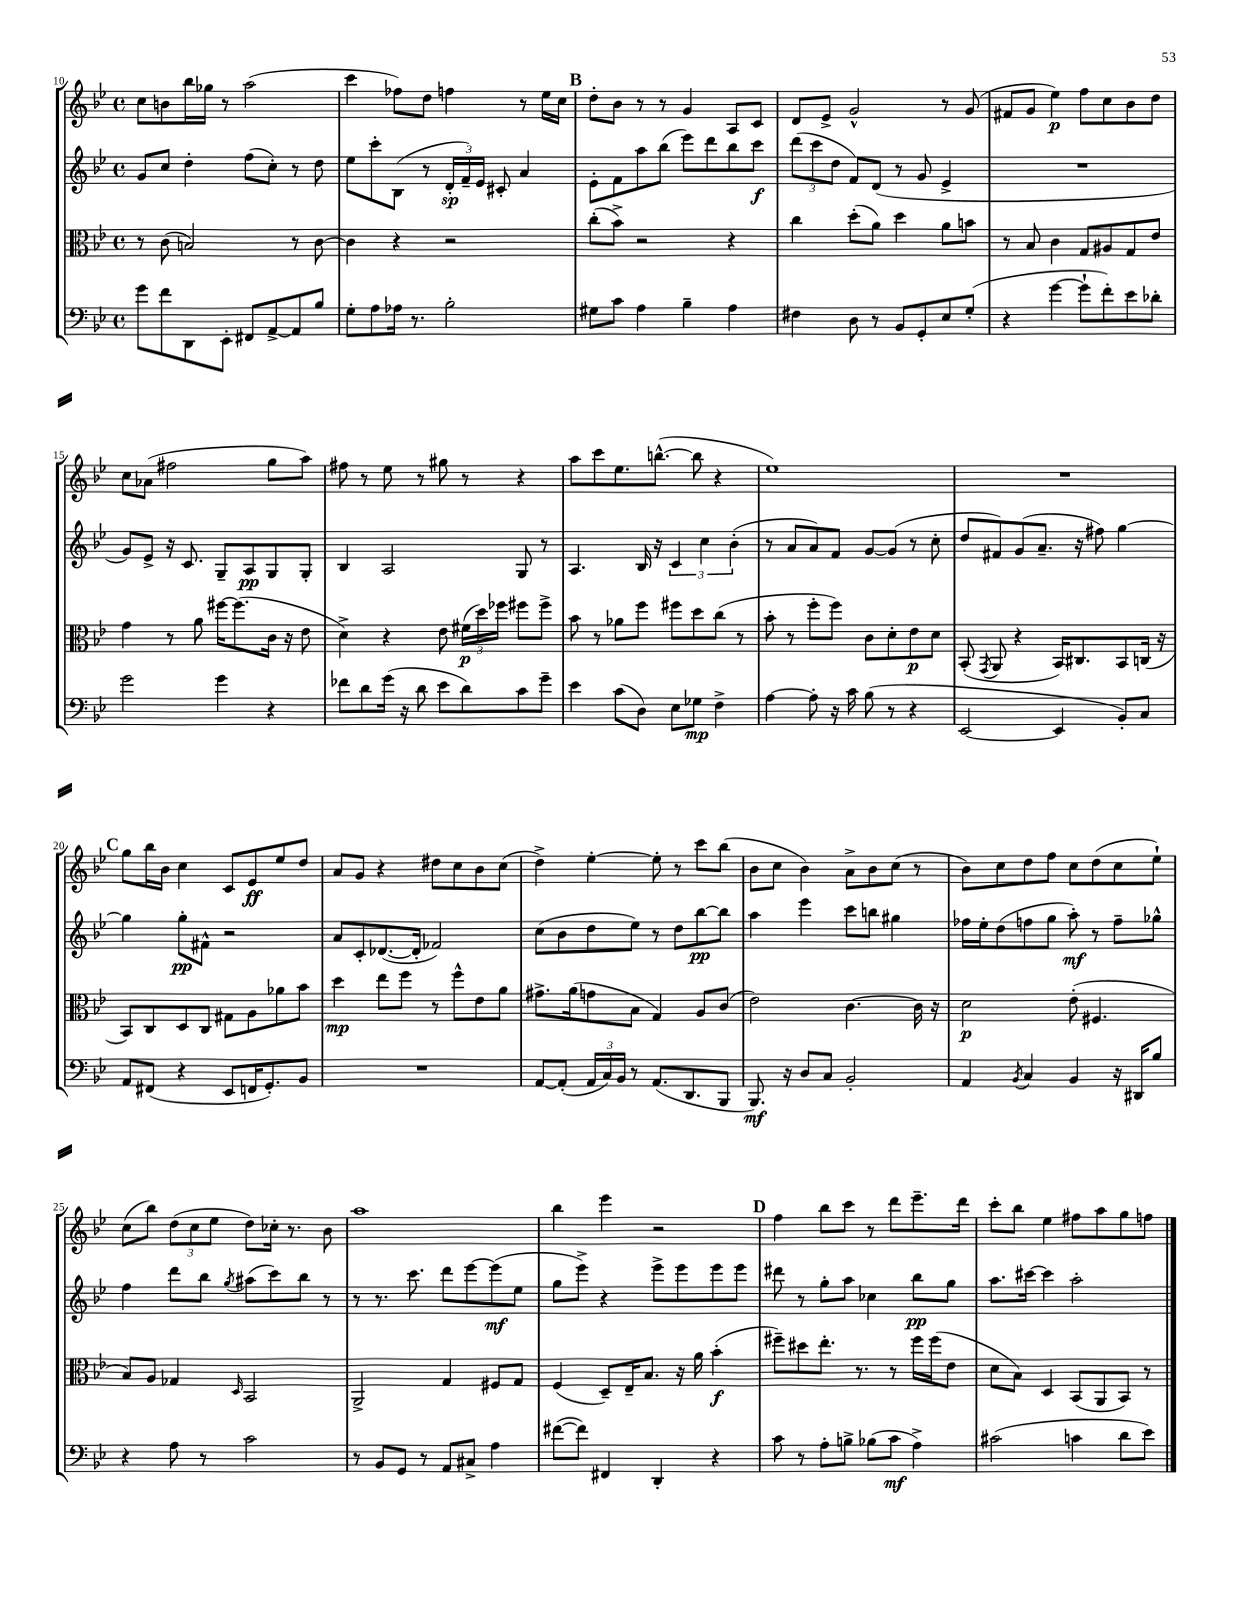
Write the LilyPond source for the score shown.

<<
\new StaffGroup <<
\new Staff = "s0" {
    \clef treble \key bes \major \defaultTimeSignature \time 4/4
    \autoBeamOff c''8[ b'8 bes''16 ges''16] r8 a''2( |
    c'''4 fes''8[) d''8] f''4 r8 ees''16[ c''16] |
    \mark \markup { \bold "B" } d''8[-. bes'8] r8 r8 g'4 a8[ c'8] |
    d'8[ ees'8]-> g'2-^ r8 g'8( |
    fis'8[ g'8] ees''4\p) f''8[ c''8 bes'8 d''8] |
    c''8[ aes'8]( fis''2 g''8[ a''8]) |
    fis''8 r8 ees''8 r8 gis''8 r8 r4 |
    a''8[ c'''8 ees''8. b''8.]~-^( b''8 r4 |
    ees''1) |
    R1 |
    \mark \markup { \bold "C" } g''8[ bes''16 bes'16] c''4 c'8[ ees'8\ff ees''8 d''8] |
    a'8[ g'8] r4 dis''8[ c''8 bes'8 c''8]( |
    d''4->) ees''4~-. ees''8-. r8 c'''8[ bes''8]( |
    bes'8[ c''8] bes'4) a'8[-> bes'8 c''8]( r8 |
    bes'8[) c''8 d''8 f''8] c''8[ d''8( c''8 ees''8]-!) |
    c''8[( bes''8]) \tuplet 3/2 { d''8[( c''8 ees''8] } d''8[) ces''16]-. r8. bes'8 |
    a''1 |
    bes''4 ees'''4 r2 |
    \mark \markup { \bold "D" } f''4 bes''8[ c'''8] r8 d'''8[ ees'''8.-- d'''16] |
    c'''8[-. bes''8] ees''4 fis''8[ a''8 g''8 f''8] \bar "|." |
}
\new Staff = "s1" {
    \clef treble \key bes \major \defaultTimeSignature \time 4/4
    \autoBeamOff g'8[ c''8] d''4-. f''8[( c''8]-.) r8 d''8 |
    ees''8[ c'''8-. bes8]( r8 \tuplet 3/2 { d'16[-.\sp f'16--) ees'16] } cis'8-. a'4 |
    \mark \markup { \bold "B" } ees'8[-. f'8 a''8 bes''8]( ees'''8[) d'''8 bes''8 c'''8]\f |
    \tuplet 3/2 { d'''8[( c'''8 d''8] } f'8[) d'8]( r8 g'8 ees'4-> |
    R1 |
    g'8[) ees'8]-> r16 c'8. g8[-- a8\pp g8 g8]-. |
    bes4 a2 g8 r8 |
    a4. bes16 r16 \tuplet 3/2 { c'4 c''4 bes'4-.( } |
    r8 a'8[ a'8) f'8] g'8[~ g'8]( r8 c''8-. |
    d''8[ fis'8) g'8( a'8.]-- r16 fis''8) g''4~ |
    \mark \markup { \bold "C" } g''4 g''8[-.\pp fis'8]-^ r2 |
    a'8[ c'8-. des'8.~( des'16]-. fes'2) |
    c''8[( bes'8 d''8 ees''8]) r8 d''8[ bes''8~\pp bes''8] |
    a''4 ees'''4 c'''8[ b''8] gis''4 |
    fes''16[ ees''16-. d''8( f''8 g''8] a''8-.\mf) r8 f''8[-- ges''8]-^ |
    f''4 d'''8[ bes''8] \acciaccatura { g''8 } ais''8[( c'''8) bes''8] r8 |
    r8 r8. c'''8. d'''8[ ees'''8~ ees'''8\mf( ees''8] |
    g''8[ ees'''8]->) r4 ees'''8[-> ees'''8 ees'''8 ees'''8] |
    \mark \markup { \bold "D" } dis'''8 r8 g''8[-. a''8] ces''4 bes''8[\pp g''8] |
    a''8.[ cis'''16]~ cis'''4 a''2-. \bar "|." |
}
\new Staff = "s2" {
    \clef alto \key bes \major \defaultTimeSignature \time 4/4
    \autoBeamOff r8 c'8( b2) r8 c'8~ |
    c'4 r4 r2 |
    \mark \markup { \bold "B" } c''8[-.( bes'8]->) r2 r4 |
    c''4 d''8[-.( a'8]) d''4 a'8[ b'8] |
    r8 bes8 c'4 g8[ ais8 g8 ees'8] |
    g'4 r8 a'8 fis''16[~ fis''8.( c'16] r16 ees'8 |
    d'4->) r4 ees'8 \tuplet 3/2 { fis'16[\p( d''16) fes''16] } fis''8[ fis''8]-> |
    bes'8 r8 aes'8[ f''8] fis''8[ d''8 c''8]( r8 |
    bes'8-. r8 f''8[-. f''8]) c'8[ d'8-. ees'8\p d'8] |
    bes,8-.( \acciaccatura { g,8 } a,8 r4 bes,16[) cis8. bes,8 c16]( r16 |
    \mark \markup { \bold "C" } bes,8[) c8 d8 c8] gis8[ a8 aes'8 bes'8] |
    d''4\mp ees''8[ f''8] r8 f''8[-^ ees'8 a'8] |
    gis'8.[-> a'16( g'8 bes8] g4) a8[ c'8]( |
    ees'2) c'4.~ c'16 r16 |
    d'2\p ees'8-.( fis4. |
    bes8[) a8] ges4 \grace { d16 } bes,2 |
    a,2-> g4 fis8[ g8] |
    f4( d8[--) ees16-- bes8.] r16 a'16 bes'4-.\f( |
    \mark \markup { \bold "D" } fis''8[--) dis''8 ees''8.]-. r8. r8 fis''16[ fis''16( ees'8] |
    d'8[ bes8]) d4 bes,8[( a,8 bes,8]) r8 \bar "|." |
}
\new Staff = "s3" {
    \clef bass \key bes \major \defaultTimeSignature \time 4/4
    \autoBeamOff g'8[ f'8 d,8 ees,8]-. fis,8[ a,8~-> a,8 bes8] |
    g8[-. a8 aes16] r8. bes2-. |
    \mark \markup { \bold "B" } gis8[ c'8] a4 bes4-- a4 |
    fis4 d8 r8 bes,8[ g,8-. ees8 g8]-.( |
    r4 g'4~ g'8[-! f'8-.) ees'8 des'8]-. |
    g'2 g'4 r4 |
    fes'8[ d'8 g'16]( r16 d'8 ees'8[ d'8) c'8 g'8]-- |
    ees'4 c'8[( d8]) ees8[ ges8]\mp f4-> |
    a4~ a8-. r16 c'16 bes8( r8 r4 |
    ees,2~ ees,4 bes,8[-.) c8] |
    \mark \markup { \bold "C" } a,8[ fis,8]( r4 ees,8[ f,16 g,8.-.) bes,8] |
    R1 |
    a,8[~ a,8]-.( \tuplet 3/2 { a,16[ c16) bes,16] } r8 a,8.[( d,8. bes,,8] |
    bes,,8.\mf) r16 d8[ c8] bes,2-. |
    a,4 \acciaccatura { bes,8 } c4 bes,4 r16 dis,16[ bes8] |
    r4 a8 r8 c'2 |
    r8 bes,8[ g,8] r8 a,8[ cis8]-> a4 |
    fis'8[~( fis'8]) fis,4 d,4-. r4 |
    \mark \markup { \bold "D" } c'8 r8 a8[-. b8]-> bes8[( c'8]\mf a4->) |
    cis'2( c'4 d'8[ ees'8]) \bar "|." |
}
>>
>>
\layout { \context { \Score currentBarNumber = #10 } }
